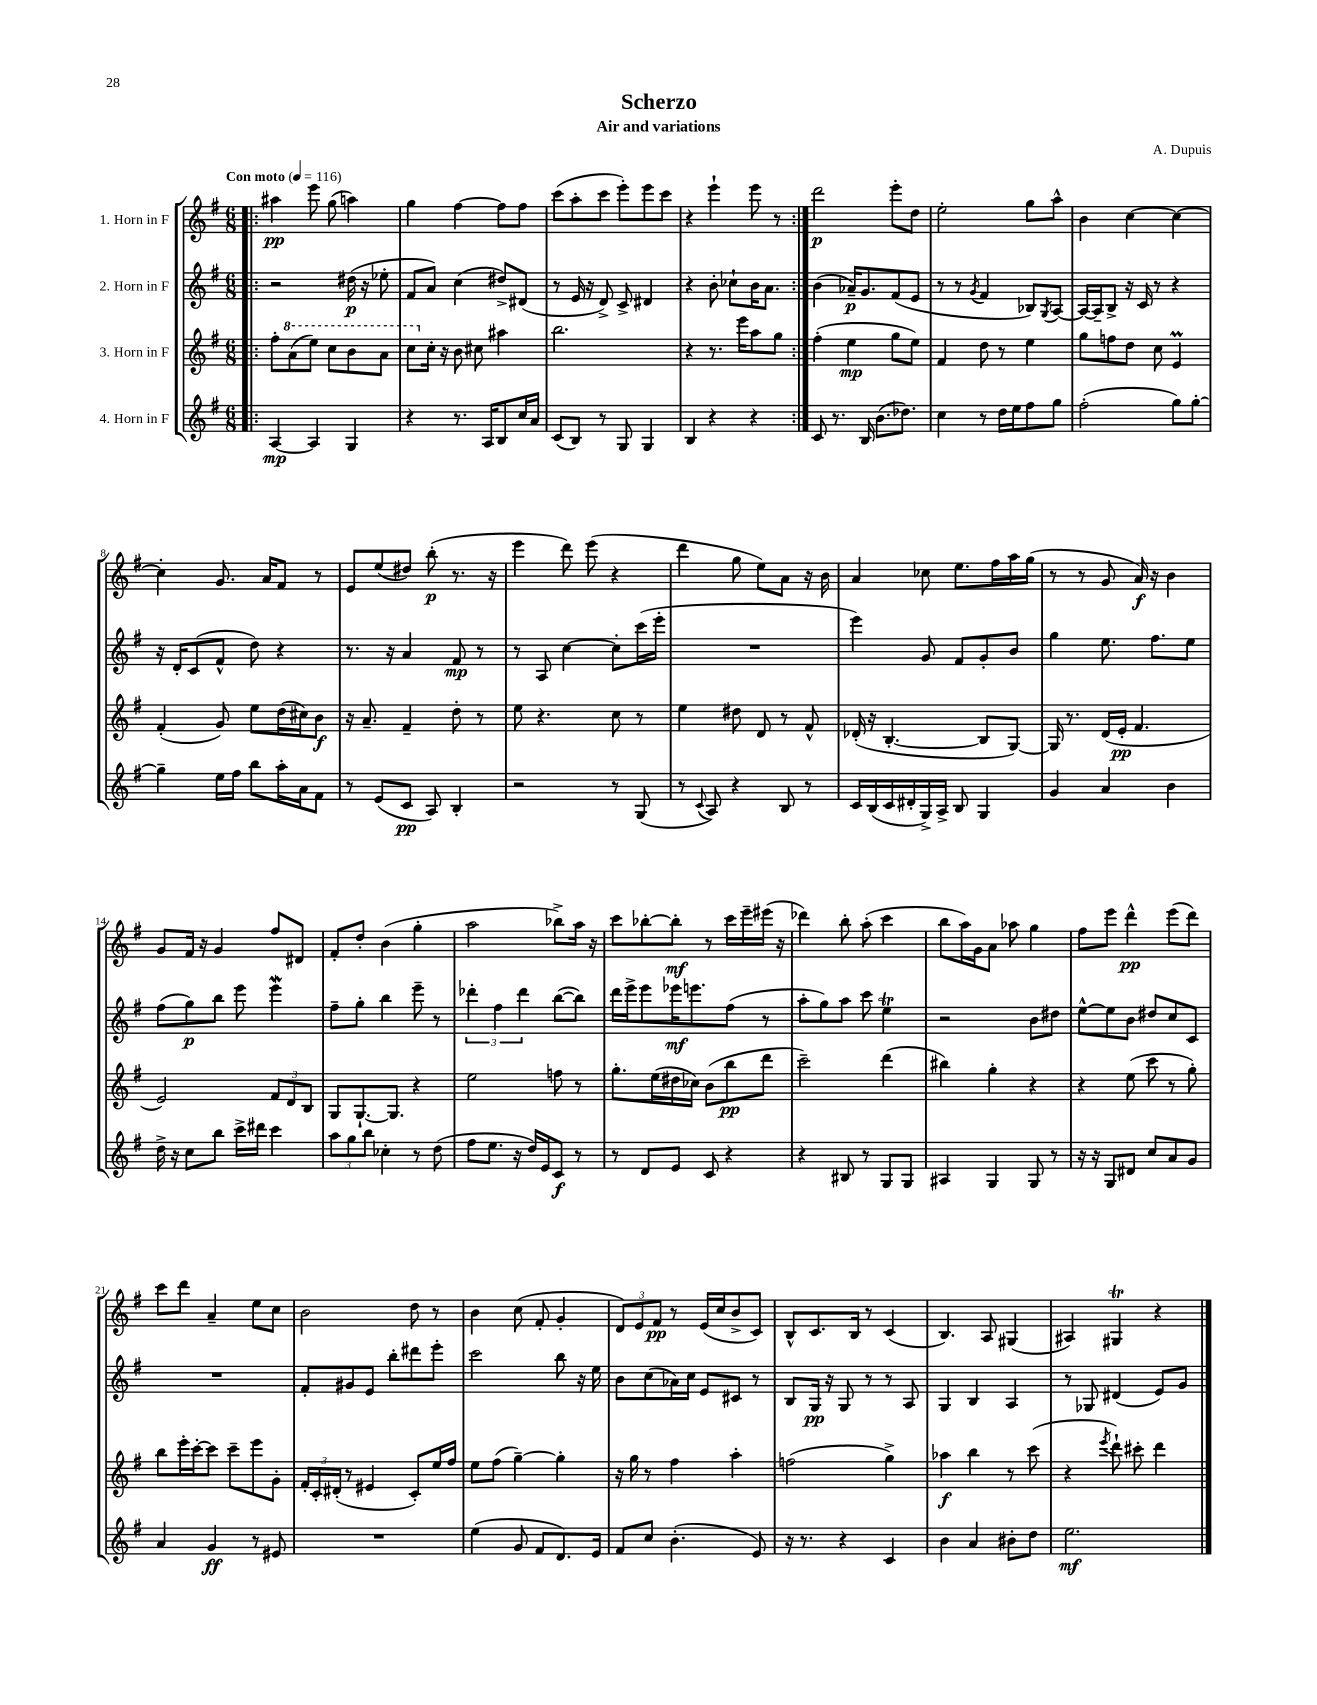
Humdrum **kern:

**kern	**dynam	**kern	**dynam	**kern	**dynam	**kern	**dynam
*part4	*part4	*part3	*part3	*part2	*part2	*part1	*part1
*staff4	*staff4	*staff3	*staff3	*staff2	*staff2	*staff1	*staff1
*I"4. Horn in F	*	*I"3. Horn in F	*	*I"2. Horn in F	*	*I"1. Horn in F	*
*clefG2	*	*clefG2	*	*clefG2	*	*clefG2	*
*k[f#]	*	*k[f#]	*	*k[f#]	*	*k[f#]	*
*M6/8	*	*M6/8	*	*M6/8	*	*M6/8	*
*MM116	*	*MM116	*	*MM116	*	*MM116	*
=1!|:	=1!|:	=1!|:	=1!|:	=1!|:	=1!|:	=1!|:	=1!|:
!	!	!	!	!	!	!LO:TX:a:B:t=Con moto	!
[4A/	mp	8ff#'\L	.	2r	.	4aa#X\	pp
*	*	*8va	*	*	*	*	*
.	.	(8aa\	.	.	.	.	.
4A/]	.	8eee\J)	.	.	.	8eee\	.
.	.	8ccc\L	.	.	.	(8gg\	.
4G/	.	8bb\	.	(16dd#X\	p	4aan\)	.
.	.	.	.	16r	.	.	.
.	.	8aa\J	.	8ee-X'\	.	.	.
=2	=2	=2	=2	=2	=2	=2	=2
4r	.	8ccc\L	.	8f#/L	.	4gg\	.
*	*	*X8va	*	*	*	*	*
.	.	16cc'\Jk	.	8a/J)	.	.	.
.	.	16r	.	.	.	.	.
8.r	.	8b\	.	(4cc\	.	[4ff#\	.
.	.	8cc#X\	.	.	.	.	.
16A/KL	.	.	.	.	.	.	.
8B/	.	4aa#X\	.	8dd#X^/L)	.	8ff#\L]	.
16cc/L	.	.	.	(8d#X/J	.	8ff#\J	.
16a/JJ	.	.	.	.	.	.	.
=3	=3	=3	=3	=3	=3	=3	=3
(8c/L	.	2.bb\	.	8r	.	(8ccc\L	.
8B/J)	.	.	.	16e/	.	8aa'\	.
.	.	.	.	16r	.	.	.
8r	.	.	.	8d^/)	.	8ccc\J	.
8G/	.	.	.	8c^/	.	8eee'\L)	.
4G/	.	.	.	4d#X/	.	8eee\	.
.	.	.	.	.	.	8ccc\J	.
=4	=4	=4	=4	=4	=4	=4	=4
4B/	.	4r	.	4r	.	4r	.
4r	.	8.r	.	8b'\	.	4eee`\	.
.	.	.	.	8cc-X`\L	.	.	.
.	.	16eee\KL	.	.	.	.	.
4r	.	8aa\	.	16b\K	.	8eee\	.
.	.	.	.	8.a\J	.	.	.
.	.	8gg\J	.	.	.	8r	.
=5:|!	=5:|!	=5:|!	=5:|!	=5:|!	=5:|!	=5:|!	=5:|!
8c/	.	(4ff#'\	.	(4b\	.	2ddd\	p
8.r	.	.	.	.	.	.	.
.	.	4ee\	mp	16a-X~/KL)	p	.	.
16B/	.	.	.	8.g/	.	.	.
(8.b\L	.	.	.	.	.	.	.
.	.	8gg\L	.	(8f#/	.	8eee'\L	.
8.dd-X\J)	.	.	.	.	.	.	.
.	.	8ee\J)	.	8e/J	.	8dd\J	.
=6	=6	=6	=6	=6	=6	=6	=6
4cc\	.	4f#/	.	8r	.	2ee'\	.
.	.	.	.	8r	.	.	.
.	.	.	.	8qg/	.	.	.
8r	.	8dd\	.	4f#/	.	.	.
16dd\LL	.	8r	.	.	.	.	.
16ee\J	.	.	.	.	.	.	.
8ff#\	.	4ee\	.	8B-X/L)	.	8gg\L	.
.	.	.	.	8qG/	.	.	.
8gg\J	.	.	.	[8A/J	.	8aa^^\J	.
=7	=7	=7	=7	=7	=7	=7	=7
(2ff#'\	.	8gg\L	.	16A/LL_	.	4b\	.
.	.	.	.	16A~/J]	.	.	.
.	.	8ffn\	.	8B^/J	.	.	.
.	.	8dd\J	.	16r	.	[4cc\	.
.	.	.	.	16c/	.	.	.
.	.	8cc\	.	8r	.	.	.
8gg\L)	.	4eM/	.	4r	.	4cc\_	.
[8gg'\J	.	.	.	.	.	.	.
!!LO:LB:g=z
=8	=8	=8	=8	=8	=8	=8	=8
4gg~\]	.	(4f#'/	.	16r	.	4cc'\]	.
.	.	.	.	16d'/KL	.	.	.
.	.	.	.	(8c/	.	.	.
16ee\LL	.	8g/)	.	8f#^^/J	.	8.g/	.
16ff#\JJ	.	.	.	.	.	.	.
8bb\L	.	8ee\L	.	8dd\)	.	.	.
.	.	.	.	.	.	16a/KL	.
16aa'\L	.	(16dd\L	.	4r	.	8f#/J	.
16a\J	.	16cc#X\J)	.	.	.	.	.
8f#\J	.	8b\J	f	.	.	8r	.
=9	=9	=9	=9	=9	=9	=9	=9
8r	.	16r	.	8.r	.	8e/L	.
.	.	8.a~/	.	.	.	.	.
(8e/L	.	.	.	.	.	(8ee/	.
.	.	.	.	16r	.	.	.
8c/J	pp	4f#~/	.	4a/	.	8dd#X/J)	.
8A/)	.	.	.	.	.	(8bb'\	p
4B'/	.	8dd'\	.	8f#/	mp	8.r	.
.	.	8r	.	8r	.	.	.
.	.	.	.	.	.	16r	.
=10	=10	=10	=10	=10	=10	=10	=10
2r	.	8ee\	.	8r	.	4eee\	.
.	.	4.r	.	8A/	.	.	.
.	.	.	.	[4cc\	.	8ddd\)	.
.	.	.	.	.	.	(8eee\	.
8r	.	8cc\	.	8cc'\L]	.	4r	.
(8G/	.	8r	.	(16ccc\L	.	.	.
.	.	.	.	16eee'\JJ	.	.	.
=11	=11	=11	=11	=11	=11	=11	=11
8r	.	4ee\	.	2.r	.	4ddd\	.
8qqc/	.	.	.	.	.	.	.
8A/)	.	.	.	.	.	.	.
4r	.	8dd#X\	.	.	.	8gg\	.
.	.	8d/	.	.	.	8ee\L)	.
8B/	.	8r	.	.	.	8a\J	.
8r	.	8f#^^/	.	.	.	16r	.
.	.	.	.	.	.	16b\	.
=12	=12	=12	=12	=12	=12	=12	=12
16c/LL	.	(16d-X'/	.	4eee\)	.	4a/	.
(16B/	.	16r	.	.	.	.	.
16c/	.	[4.B'/	.	.	.	.	.
16d#X'/	.	.	.	.	.	.	.
16G^/)	.	.	.	8g/	.	8cc-X\	.
16A^/JJ	.	.	.	.	.	.	.
8B/	.	.	.	8f#/L	.	8.ee\L	.
4G/	.	8B/L]	.	8g'/	.	.	.
.	.	.	.	.	.	16ff#\L	.
.	.	[8G/J)	.	8b/J	.	16aa\	.
.	.	.	.	.	.	(16gg\JJ	.
=13	=13	=13	=13	=13	=13	=13	=13
4g/	.	16G/]	.	4gg\	.	8r	.
.	.	8.r	.	.	.	.	.
.	.	.	.	.	.	8r	.
4a/	.	(16d/LL	.	8.ee\	.	8g/	.
.	.	16e'/JJ	pp	.	.	.	.
.	.	4.f#/	.	.	.	16a/)	f
.	.	.	.	8.ff#\L	.	16r	.
4b\	.	.	.	.	.	4b\	.
.	.	.	.	8ee\J	.	.	.
!!LO:LB:g=z
=14	=14	=14	=14	=14	=14	=14	=14
16dd^\	.	2e/)	.	(8ff#\L	.	8g/L	.
16r	.	.	.	.	.	.	.
8cc\L	.	.	.	8gg\)	p	16f#/Jk	.
.	.	.	.	.	.	16r	.
8bb\J	.	.	.	8bb\J	.	4g/	.
16ccc^\LL	.	.	.	8eee\	.	.	.
16ddd#X\JJ	.	.	.	.	.	.	.
4ccc\	.	12f#/L	.	4eeeW\	.	8ff#/L	.
.	.	12d/	.	.	.	.	.
.	.	.	.	.	.	8d#X/J	.
.	.	12B/J	.	.	.	.	.
=15	=15	=15	=15	=15	=15	=15	=15
12aa\L	.	8G/L	.	8ff#~\L	.	8f#'/L	.
12gg\	.	.	.	.	.	.	.
.	.	[8.G`/	.	8gg'\J	.	8dd'/J	.
12bb\J	.	.	.	.	.	.	.
4cc-X'\	.	.	.	4bb\	.	(4b\	.
.	.	8.G/J]	.	.	.	.	.
8r	.	4r	.	8eee~\	.	4gg'\	.
(8dd\	.	.	.	8r	.	.	.
=16	=16	=16	=16	=16	=16	=16	=16
8ff#\L	.	2ee\	.	6ddd-X'\	.	2aa\	.
8.ee\J	.	.	.	.	.	.	.
.	.	.	.	6ff#\	.	.	.
16r	.	.	.	.	.	.	.
.	.	.	.	6ddd-\	.	.	.
16dd/LL)	.	.	.	.	.	.	.
16e/J	.	.	.	.	.	.	.
8c/J	f	8ffn\	.	([8bb\L	.	8bb-X^\L)	.
8r	.	8r	.	8bb\J])	.	16aa\Jk	.
.	.	.	.	.	.	16r	.
=17	=17	=17	=17	=17	=17	=17	=17
8r	.	8.gg'\L	.	16ddd\LL	.	8ccc\L	.
.	.	.	.	16eee^\J	.	.	.
8d/L	.	.	.	8eee\	.	[8bb-X'\	.
.	.	(16ee\L	.	.	.	.	.
8e/J	.	16dd#X\	.	16eee-X\K	mf	8bb-'\J]	mf
.	.	16cc-X\JJ)	.	8.eeen\	.	.	.
8c/	.	(8b\L	.	.	.	8r	.
4r	.	8bb\	pp	(8ff#\J	.	16ccc\LL	.
.	.	.	.	.	.	16eee~\	.
.	.	8ddd\J	.	8r	.	(16eee#X\JJ	.
.	.	.	.	.	.	16r	.
=18	=18	=18	=18	=18	=18	=18	=18
4r	.	2ccc~\)	.	8aa'\L	.	4ddd-X\)	.
.	.	.	.	8gg\)	.	.	.
8B#X/	.	.	.	8aa\J	.	8bb'\	.
8r	.	.	.	8ccc\	.	(8aa'\	.
8G/L	.	(4ddd\	.	4eeT\	.	4ccc\	.
8G/J	.	.	.	.	.	.	.
=19	=19	=19	=19	=19	=19	=19	=19
4A#X/	.	4bb#X\)	.	2r	.	8bb\L	.
.	.	.	.	.	.	16aa\L)	.
.	.	.	.	.	.	16g\J	.
4G/	.	4gg'\	.	.	.	8a\J	.
.	.	.	.	.	.	8aa-X\	.
8G/	.	4r	.	8b\L	.	4gg\	.
8r	.	.	.	8dd#X\J	.	.	.
=20	=20	=20	=20	=20	=20	=20	=20
16r	.	4r	.	[8ee^^\L	.	8ff#\L	.
16r	.	.	.	.	.	.	.
8G/L	.	.	.	8ee\]	.	8eee\J	.
8d#X/J	.	(8ee\	.	8b\J	.	4ddd^^\	pp
8cc/L	.	8ccc\	.	8dd#X/L	.	.	.
8a/	.	8r	.	8cc/	.	(8eee\L	.
8g/J	.	8gg'\)	.	8c/J	.	8ddd\J)	.
!!LO:LB:g=z
=21	=21	=21	=21	=21	=21	=21	=21
4a/	.	8bb\L	.	2.r	.	8ccc\L	.
.	.	16eee'\L	.	.	.	8ddd\J	.
.	.	[16ccc'\J	.	.	.	.	.
4g/	ff	8ccc\J]	.	.	.	4a~/	.
.	.	8ccc~\L	.	.	.	.	.
8r	.	8eee\	.	.	.	8ee\L	.
8e#X/	.	8g'\J	.	.	.	8cc\J	.
=22	=22	=22	=22	=22	=22	=22	=22
2.r	.	24f#'/LL	.	8f#'/L	.	2b\	.
.	.	24c'/	.	.	.	.	.
.	.	(24d#X'/JJ	.	.	.	.	.
.	.	8r	.	8g#X/	.	.	.
.	.	4e#X/	.	8e/J	.	.	.
.	.	.	.	8bb'\L	.	.	.
.	.	8c'/L)	.	8ddd#X\	.	8dd\	.
.	.	16ee/L	.	8eee'\J	.	8r	.
.	.	16ff#/JJ	.	.	.	.	.
=23	=23	=23	=23	=23	=23	=23	=23
(4ee\	.	8ee\L	.	2ccc\	.	4b\	.
.	.	(8ff#\J	.	.	.	.	.
8g/	.	[4gg~\)	.	.	.	(8cc\	.
8f#/L	.	.	.	.	.	8f#'/	.
8.d/)	.	4gg'\]	.	8bb\	.	4g'/	.
.	.	.	.	16r	.	.	.
16e/Jk	.	.	.	16ee\	.	.	.
=24	=24	=24	=24	=24	=24	=24	=24
8f#/L	.	16r	.	8b\L	.	12d/L)	.
.	.	16gg\	.	.	.	.	.
.	.	.	.	.	.	12e/	.
8cc/J	.	8r	.	(8cc\	.	.	.
.	.	.	.	.	.	12f#/J	pp
(4.b'\	.	4ff#\	.	16a-X\L)	.	8r	.
.	.	.	.	16cc\JJ	.	.	.
.	.	.	.	8e/L	.	(16e/LL	.
.	.	.	.	.	.	16cc/J	.
.	.	4aa'\	.	8c#X/J	.	8b^/	.
8e/)	.	.	.	8r	.	8c/J)	.
=25	=25	=25	=25	=25	=25	=25	=25
16r	.	(2ffn\	.	8B/L	.	8B^^/L	.
8.r	.	.	.	.	.	.	.
.	.	.	.	16G/Jk	pp	8.c/	.
.	.	.	.	16r	.	.	.
4r	.	.	.	8G/	.	.	.
.	.	.	.	.	.	16B/Jk	.
.	.	.	.	8r	.	8r	.
4c/	.	4gg^\)	.	8r	.	(4c/	.
.	.	.	.	8A/	.	.	.
=26	=26	=26	=26	=26	=26	=26	=26
4b\	.	4aa-X\	f	4G/	.	4.B/)	.
4a/	.	4bb\	.	4B/	.	.	.
.	.	.	.	.	.	8A/	.
8b#X'\L	.	8r	.	4A/	.	(4G#X/	.
8dd\J	.	(8ccc\	.	.	.	.	.
=27	=27	=27	=27	=27	=27	=27	=27
2.ee\	mf	4r	.	8r	.	4A#X/)	.
.	.	.	.	8G-X/	.	.	.
.	.	8qeee/	.	.	.	.	.
.	.	8ddd`\)	.	(4d#X/	.	4G#Xt/	.
.	.	8ccc#X'\	.	.	.	.	.
.	.	4ddd\	.	8e/L)	.	4r	.
.	.	.	.	8g/J	.	.	.
==	==	==	==	==	==	==	==
*-	*-	*-	*-	*-	*-	*-	*-
